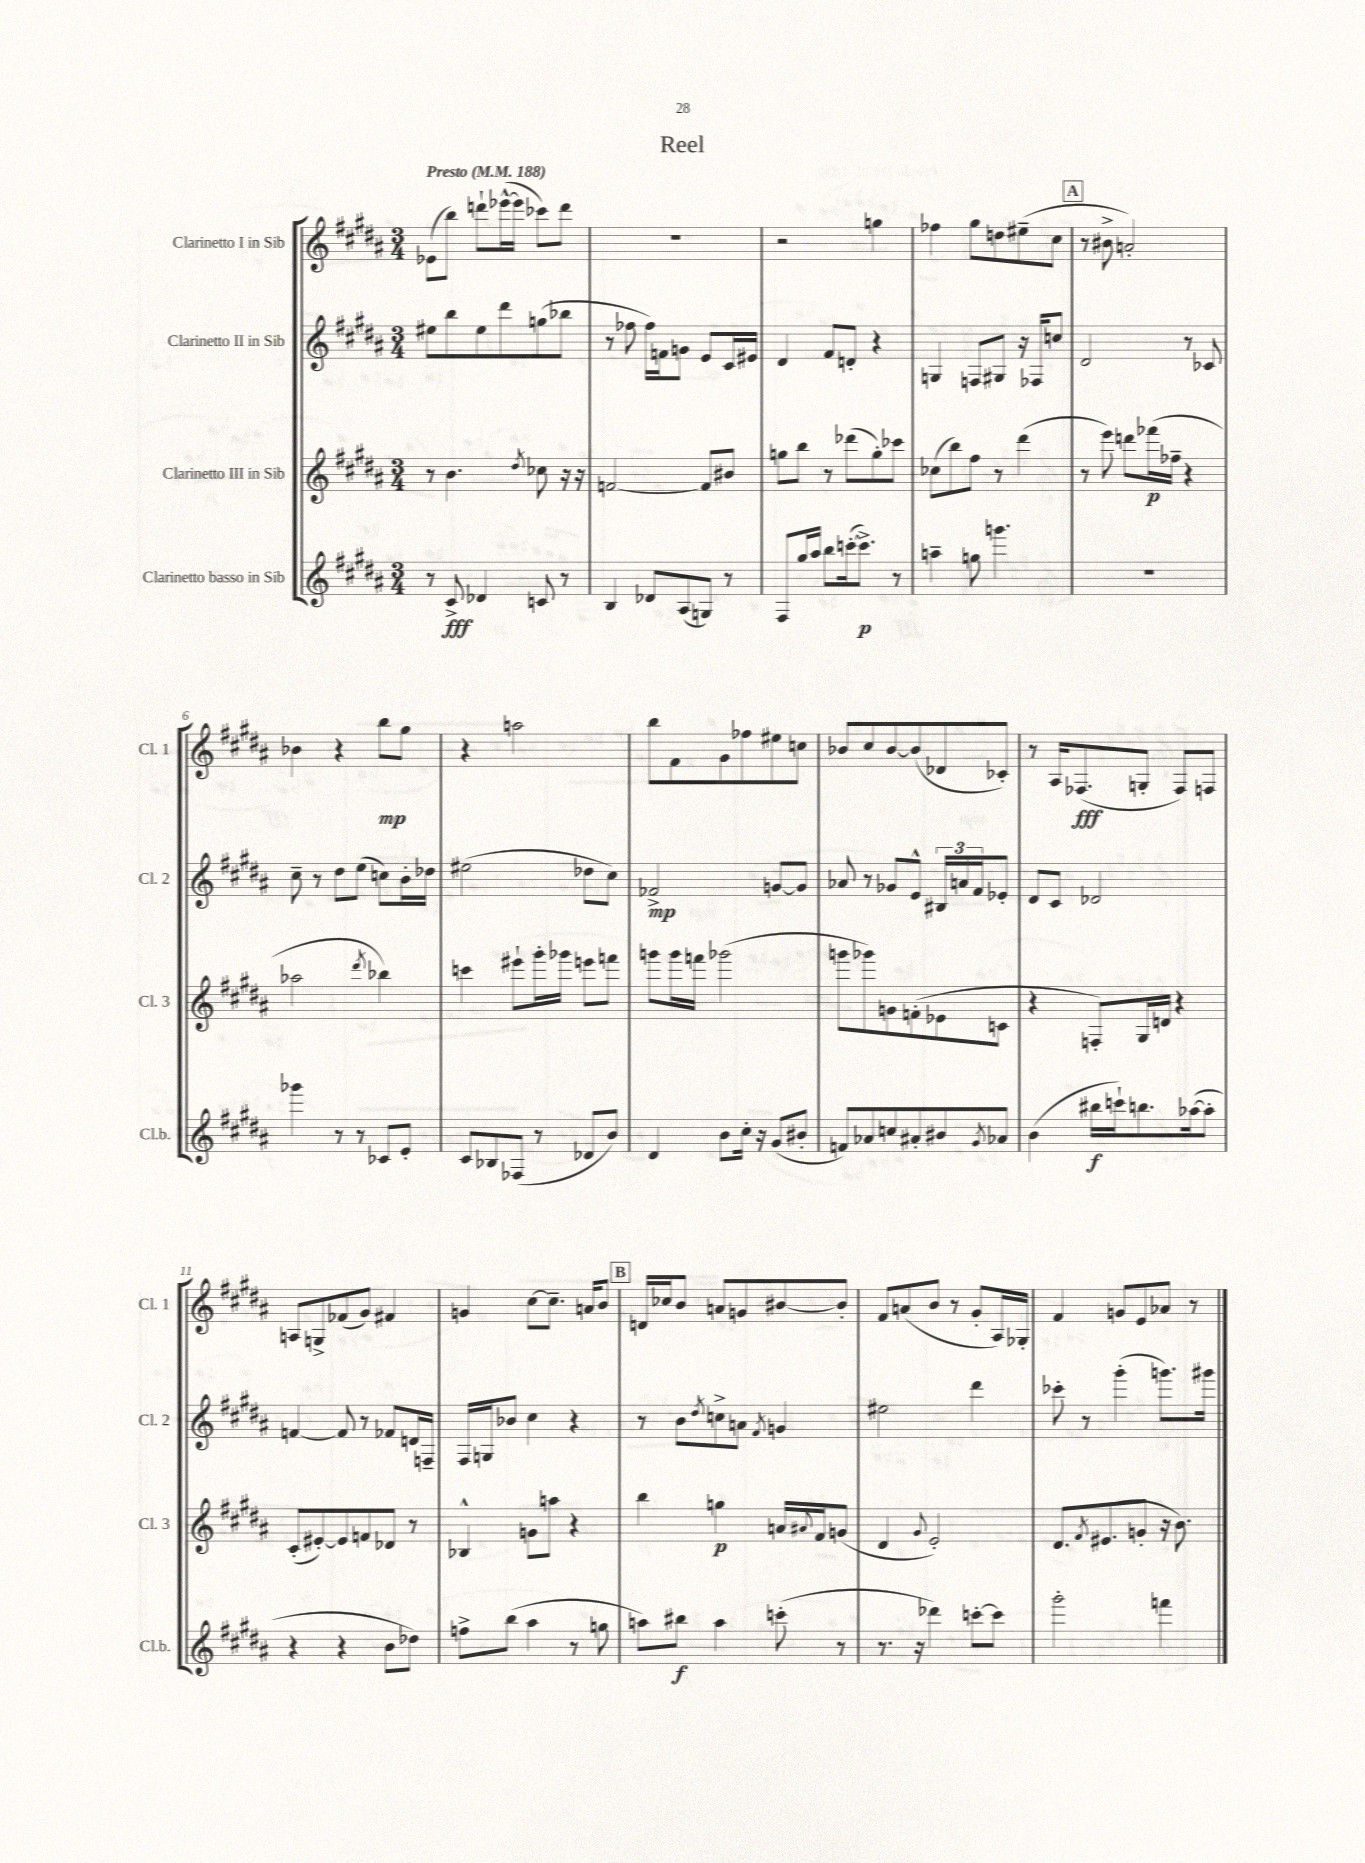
\header { title = "Reel" }
<<
\new StaffGroup <<
\new Staff = "s0" \with { instrumentName = "Clarinetto I in Sib" shortInstrumentName = "Cl. 1" } {
    \clef treble \key b \major \numericTimeSignature \time 3/4 \tempo "Presto" 4 = 188
    ees'8( b''8) d'''8-! ees'''16~-^( ees'''16 ces'''8) d'''8 |
    R2. |
    r2 g''4 |
    fes''4 gis''8 d''8 eis''8--( cis''8 |
    \mark \markup { \box "A" } r8 bis'8-> a'2-.) |
    bes'4 r4 b''8\mp gis''8 |
    r4 a''2 |
    b''8 fis'8 gis'8 fes''8 eis''8 c''8 |
    bes'8 cis''8 bes'8~ bes'8( des'8 ces'8-.) |
    r8 ais16 fes8.\fff( g8-. fes8) f8 |
    a8 g8-> fes'8( gis'8) fis'4 |
    g'4 cis''8~ cis''8.-- a'16 b'8 |
    \mark \markup { \box "B" } d'16 ces''16 b'8 a'8 g'8 bis'8~ bis'8-. |
    fis'8 a'8( b'8 r8 gis'8-. ais16) ges16-. |
    fis'4 g'8 e'8 aes'8 r8 \bar "|." |
}
\new Staff = "s1" \with { instrumentName = "Clarinetto II in Sib" shortInstrumentName = "Cl. 2" } {
    \clef treble \key b \major \numericTimeSignature \time 3/4
    eis''8 b''8 eis''8 dis'''8 g''8( bes''8 |
    r8 fes''8 fes''16) f'16 g'8 e'8 cis'16 eis'16 |
    dis'4 fis'8 d'8-. r4 |
    g4 f8 gis8 r16 fes16 c''8 |
    \mark \markup { \box "A" } dis'2 r8 ces'8 |
    cis''8-- r8 dis''8 e''8( c''8) b'16-. des''16 |
    eis''2( des''8 cis''8) |
    fes'2->\mp g'8~ g'8 |
    aes'8 r8 ges'8 e'8-^ \tuplet 3/2 { bis16 a'16 fis'16 } ees'8-. |
    dis'8 cis'8 des'2 |
    f'4~ f'8 r8 fes'8 d'16 f16-- |
    fis16 g16 bes'8 cis''4 r4 |
    \mark \markup { \box "B" } r8 b'8 \acciaccatura { dis''8 } c''8-> a'8 \acciaccatura { fis'8 } g'4 |
    eis''2 dis'''4 |
    ces'''8-. r8 gis'''4-.( g'''8.) gis'''16 \bar "|." |
}
\new Staff = "s2" \with { instrumentName = "Clarinetto III in Sib" shortInstrumentName = "Cl. 3" } {
    \clef treble \key b \major \numericTimeSignature \time 3/4
    r8 b'4. \acciaccatura { dis''8 } ces''8 r16 r16 |
    f'2~ f'8 bis'8 |
    g''8 b''8 r8 des'''8( g''8-.) ces'''8 |
    ces''8( b''8) fis''8 r8 dis'''4( |
    \mark \markup { \box "A" } r8 e'''8) d'''8 fes'''16\p( fes''16-- r4 |
    aes''2 \acciaccatura { dis'''8 } bes''4) |
    c'''4 eis'''8-! gis'''16-. ges'''16 e'''8 f'''8 |
    g'''8 g'''16 f'''16 ges'''2( |
    g'''8 ges'''8) g'8 f'8-.( ees'8 c'8 |
    r4 f8-.) gis16 d'16 r4 |
    cis'8-.( eis'8~-.) eis'8 f'8 des'8 r8 |
    bes4-^ g'8 a''8 r4 |
    \mark \markup { \box "B" } b''4 g''4\p a'16 \appoggiatura { ais'8 } fis'16 g'8( |
    dis'4 \appoggiatura { gis'8 } e'2-.) |
    dis'8. \acciaccatura { fis'8 } eis'8.( g'8-. r16 b'8.) \bar "|." |
}
\new Staff = "s3" \with { instrumentName = "Clarinetto basso in Sib" shortInstrumentName = "Cl.b." } {
    \clef treble \key b \major \numericTimeSignature \time 3/4
    r8 cis'8->\fff des'4 c'8 r8 |
    b4 des'8 ais8( g8) r8 |
    fis8 gis''16 ais''16 b''8 c'''16~-.( c'''8.->\p) r8 |
    a''4-- g''8 g'''4. |
    \mark \markup { \box "A" } R2. |
    ges'''4 r8 r8 ces'8 e'8-. |
    cis'8 bes8 fes8( r8 des'8 b'8) |
    dis'4 b'8 cis''16-. r16 gis'8( bis'8-. |
    f'8) aes'8 c''8 ais'8-. bis'8 \acciaccatura { gis'8 } aes'8 |
    b'4( bis''16\f c'''16-!) b''8. aes''16~( aes''8-. |
    r4 r4 b'8 des''8) |
    f''8-> b''8( ais''4 r8 g''8 |
    \mark \markup { \box "B" } a''8) bis''8\f a''4 c'''8-.( r8 |
    r8. r16 des'''4) c'''8~-. c'''8 |
    gis'''2-. f'''4 \bar "|." |
}
>>
>>
